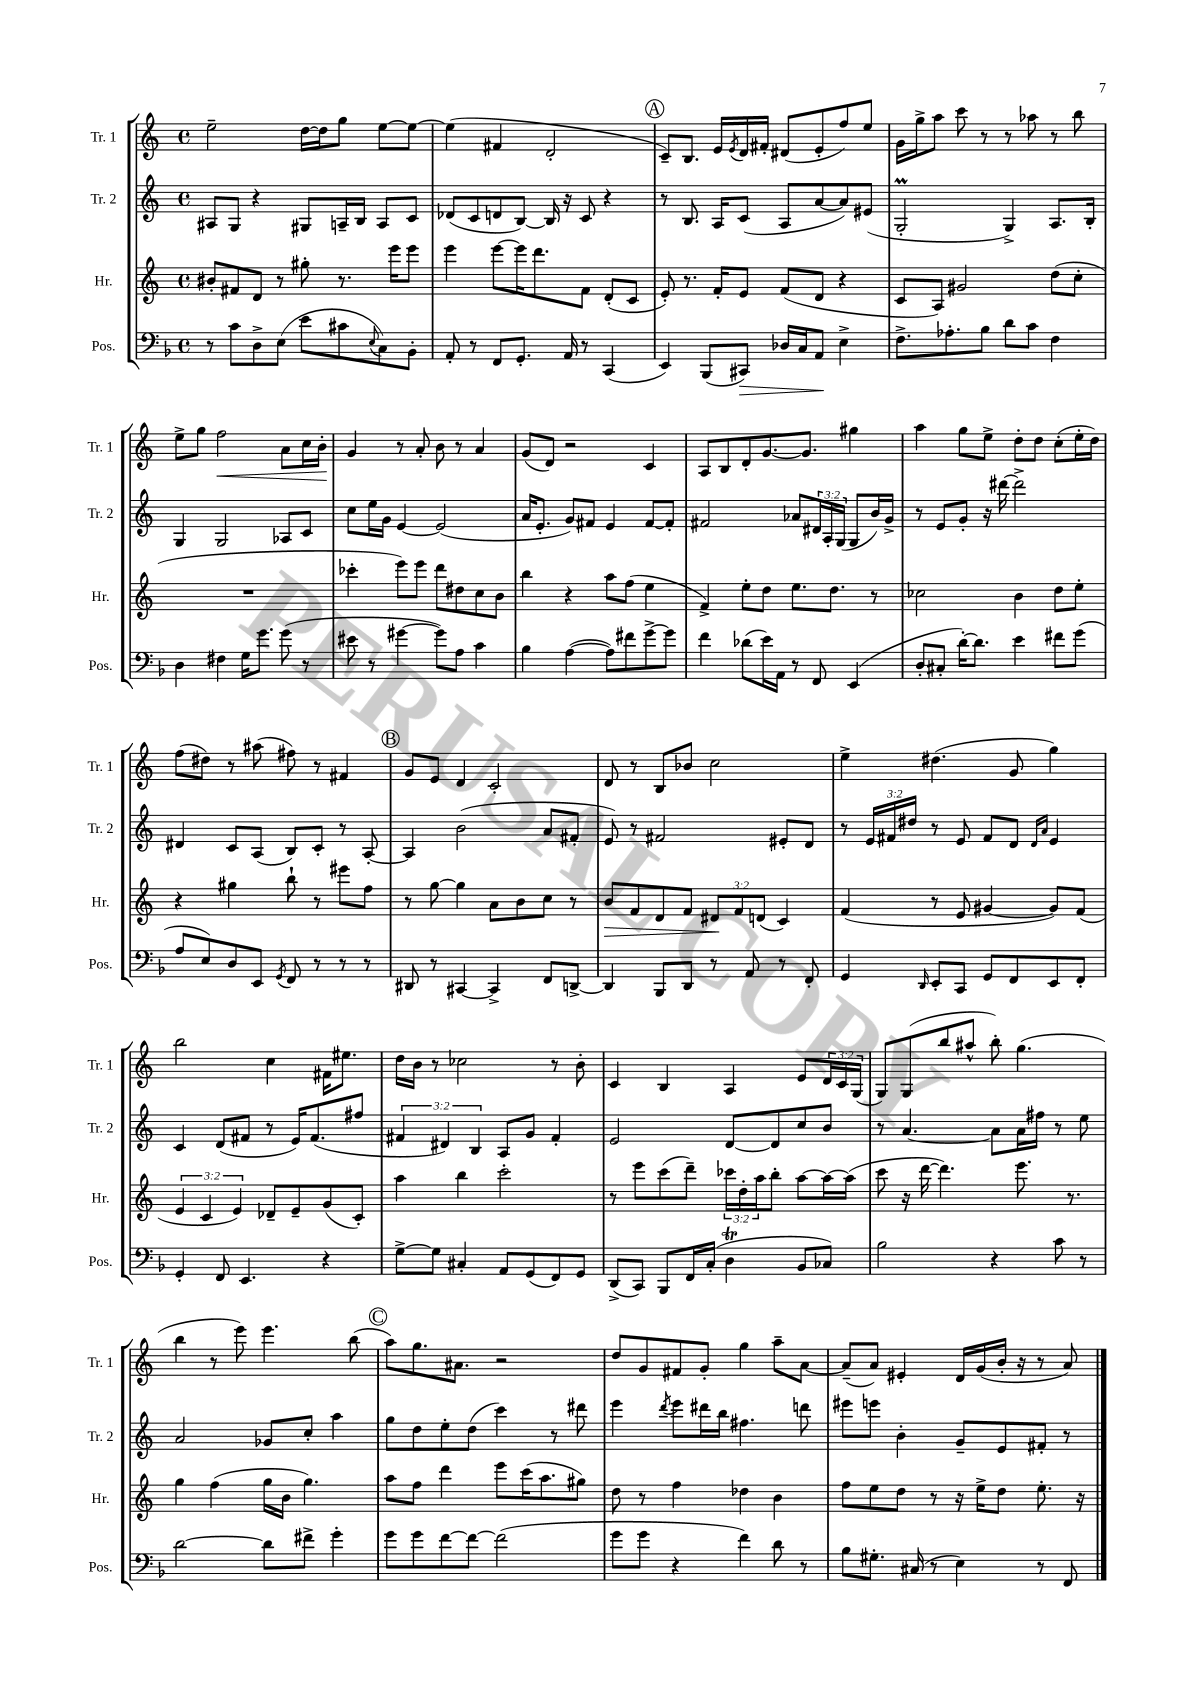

**kern	**dynam	**kern	**dynam	**kern	**kern	**dynam
*part4	*part4	*part3	*part3	*part2	*part1	*part1
*staff4	*staff4	*staff3	*staff3	*staff2	*staff1	*staff1
*I"Pos.	*	*I"Hr.	*	*I"Tr. 2	*I"Tr. 1	*
*I'Pos.	*	*I'Hr.	*	*I'Tr. 2	*I'Tr. 1	*
*clefF4	*	*clefG2	*	*clefG2	*clefG2	*
*k[b-]	*	*k[]	*	*k[]	*k[]	*
*M4/4	*	*M4/4	*	*M4/4	*M4/4	*
*met(c)	*	*met(c)	*	*met(c)	*met(c)	*
=117	=117	=117	=117	=117	=117	=117
8r	.	8b#X'/L	.	8A#X/L	2ee~\	.
8c\L	.	8f#X/	.	8G/J	.	.
8D^\	.	8d/J	.	4r	.	.
(8E\J	.	8r	.	.	.	.
8e\L	.	8gg#X'\	.	8G#X/L	[16dd\LL	.
.	.	.	.	.	16dd\J]	.
8c#X\	.	8.r	.	16An~/L	8gg\J	.
.	.	.	.	16B/JJ	.	.
8qqE/	.	.	.	.	.	.
8C\)	.	.	.	8A/L	[8ee\L	.
.	.	16eee\KL	.	.	.	.
8BB-'\J	.	8eee\J	.	8c/J	8ee\J_	.
=118	=118	=118	=118	=118	=118	=118
8AA'/	.	4eee\	.	(8d-X/L	(4ee\]	.
8r	.	.	.	8c/	.	.
8FF/L	.	[8eee\L	.	8dn/	4f#X/	.
8.GG'/J	.	16eee\K]	.	[8B/J)	.	.
.	.	8.ddd\	.	.	.	.
.	.	.	.	16B/]	2d'/	.
16AA/	.	.	.	16r	.	.
8r	.	8f\J	.	8c/	.	.
(4CC/	.	(8d'/L	.	4r	.	.
.	.	8c/J	.	.	.	.
!!LO:REH:place=s1:t=A
=119	=119	=119	=119	=119	=119	=119
4EE/)	.	8e'/)	.	8r	8c~/L)	.
.	.	8.r	.	8.B/	8.B/J	.
(8BBB-/L	.	.	.	.	.	.
.	.	16f'/KL	.	16A/KL	16e/LL	.
.	.	.	.	.	8qe/	.
!	!LO:HP:b	!	!	!	!	!
8CC#X/J)	>	8e/J	.	(8c/J	16d/	.
.	.	.	.	.	16f#X'/JJ	.
16D-X/LL	.	(8f/L	.	8A/L	(8d#X/L	.
16C/J	.	.	.	.	.	.
8AA/J	.	8d/J	.	[8a/	8e'/	.
4E^\	]	4r	.	8a/])	8ff/)	.
.	.	.	.	(8e#X/J	8ee/J	.
=120	=120	=120	=120	=120	=120	=120
8.F^\L	.	8c/L	.	2GM'/	16g\LL	.
.	.	.	.	.	16gg^\J	.
.	.	8A/J)	.	.	8aa\J	.
8.A-X'\	.	.	.	.	.	.
.	.	2g#X/	.	.	8ccc\	.
8B-\J	.	.	.	.	8r	.
8d\L	.	.	.	4G^/)	8r	.
8c\J	.	.	.	.	8aa-X\	.
4F\	.	(8dd\L	.	8.A/L	8r	.
.	.	8cc'\J	.	.	8bb\	.
.	.	.	.	16B'/Jk	.	.
!!LO:LB:g=z
=121	=121	=121	=121	=121	=121	=121
4D\	.	1r	.	4G/	8ee^\L	.
.	.	.	.	.	8gg\J	.
!	!	!	!	!	!	!LO:HP:b
4F#X\	.	.	.	2G/	2ff\	<
16G\KL	.	.	.	.	.	.
8.g\J	.	.	.	.	.	.
(8g\	.	.	.	8A-X/L	8a\L	.
8r	.	.	.	8c/J	16cc\L	.
.	.	.	.	.	16b'\JJ	.
.	.	.	.	.	.	[
=122	=122	=122	=122	=122	=122	=122
8e#X\	.	4ccc-X'\	.	8cc\L	4g/	.
8r	.	.	.	16ee\L	.	.
.	.	.	.	16g\JJ	.	.
[4g#X\	.	8eee\L)	.	[4e/	8r	.
.	.	8eee\J	.	.	8a'/	.
8g#\L])	.	8ddd\L	.	(2e/]	8b\	.
8A\J	.	8dd#X\	.	.	8r	.
4c\	.	8cc\	.	.	4a/	.
.	.	8b\J	.	.	.	.
=123	=123	=123	=123	=123	=123	=123
4B-\	.	4bb\	.	16a/KL	(8g/L	.
.	.	.	.	8.e'/J	.	.
.	.	.	.	.	8d/J)	.
([4A\	.	4r	.	8g/L)	2r	.
.	.	.	.	8f#X/J	.	.
8A\L])	.	8aa\L	.	4e/	.	.
8f#X\	.	(8ff\J	.	.	.	.
[8g^\	.	4ee\	.	[8f#/L	4c/	.
8g\J]	.	.	.	8f#'/J]	.	.
=124	=124	=124	=124	=124	=124	=124
4f\	.	4f^/)	.	2f#X/	8A/L	.
.	.	.	.	.	8B/	.
(8d-X\L	.	8ee'\L	.	.	8d'/	.
16e\L)	.	8dd\J	.	.	[8.g/	.
16AA\JJ	.	.	.	.	.	.
8r	.	8.ee\L	.	8a-X/L	.	.
.	.	.	.	.	8.g/J]	.
8FF/	.	.	.	24d#X/L	.	.
.	.	.	.	24A'/	.	.
.	.	8.dd\J	.	.	.	.
.	.	.	.	(24G/JJ	.	.
(4EE/	.	.	.	8G/L	4gg#X\	.
.	.	8r	.	16b/L)	.	.
.	.	.	.	16g^/JJ	.	.
=125	=125	=125	=125	=125	=125	=125
8D'/L	.	2cc-X\	.	8r	4aa\	.
8C#X'/J	.	.	.	8e/L	.	.
[16d'\KL)	.	.	.	8g'/J	8gg\L	.
8.d\J]	.	.	.	.	.	.
.	.	.	.	16r	8ee^\J	.
.	.	.	.	[16ddd#X\	.	.
4e\	.	4b\	.	2ddd#^\]	8dd'\L	.
.	.	.	.	.	8dd\J	.
8f#X\L	.	8dd\L	.	.	(8cc'\L	.
(8g\J	.	8ee'\J	.	.	16ee'\L	.
.	.	.	.	.	16dd\JJ)	.
!!LO:LB:g=z
=126	=126	=126	=126	=126	=126	=126
8A/L	.	4r	.	4d#X/	(8ff\L	.
8E/)	.	.	.	.	8dd#X\J)	.
8D/	.	4gg#X\	.	8c/L	8r	.
8EE/J	.	.	.	(8A/J	(8aa#X\	.
8qGG/	.	.	.	.	.	.
8FF/	.	8bb`\	.	8B/L)	8ff#X\)	.
8r	.	8r	.	8c'/J	8r	.
8r	.	8eee#X\L	.	8r	4f#X/	.
8r	.	8ff\J	.	[8A'/	.	.
!!LO:REH:place=s1:t=B
=127	=127	=127	=127	=127	=127	=127
8DD#X/	.	8r	.	4A/]	8g/L	.
8r	.	[8gg\	.	.	8e/J	.
[4CC#X/	.	4gg\]	.	(2b\	4d/	.
4CC#^/]	.	8a\L	.	.	2c'/	.
.	.	8b\	.	.	.	.
8FF/L	.	8cc\J	.	8a/L	.	.
[8DDn^/J	.	8r	.	8f#X'/J	.	.
=128	=128	=128	=128	=128	=128	=128
!	!	!	!LO:HP:b	!	!	!
4DD/]	.	8b/L	>	8e/)	8d/	.
.	.	8f/	.	8r	8r	.
8BBB-/L	.	8d/	.	2f#X/	8B/L	.
8DD/J	.	8f/J	.	.	8b-X/J	.
8r	.	12d#X/L	.	.	2cc\	.
.	.	12f/	]	.	.	.
8AA/	.	.	.	.	.	.
.	.	(12dn/J	.	.	.	.
8r	.	4c/)	.	8e#X'/L	.	.
8FF'/	.	.	.	8d/J	.	.
=129	=129	=129	=129	=129	=129	=129
4GG/	.	(4f/	.	8r	4ee^\	.
.	.	.	.	24e/LL	.	.
.	.	.	.	24f#X/	.	.
.	.	.	.	24dd#X/JJ	.	.
16qqDD/	.	.	.	.	.	.
8EE'/L	.	8r	.	8r	(4.dd#X\	.
8CC/J	.	8e/	.	8e/	.	.
8GG/L	.	[4g#X/	.	8f#/L	.	.
8FF/	.	.	.	8d/J	8g/	.
.	.	.	.	16qqd/LL	.	.
.	.	.	.	16qqa/JJ	.	.
8EE/	.	8g#/L])	.	4e/	4gg\)	.
8FF'/J	.	(8f/J	.	.	.	.
!!LO:LB:g=z
=130	=130	=130	=130	=130	=130	=130
4GG'/	.	6e/	.	4c/	2bb\	.
.	.	6c/	.	.	.	.
8FF/	.	.	.	(8d/L	.	.
.	.	6e/)	.	.	.	.
4.EE/	.	.	.	8f#X/J	.	.
.	.	8d-X~/L	.	8r	4cc\	.
.	.	8e~/	.	16e/KL)	.	.
.	.	.	.	(8.f#/	.	.
4r	.	(8g/	.	.	16f#X\KL	.
.	.	.	.	.	8.ee#X\J	.
.	.	8c'/J)	.	8ff#X/J	.	.
=131	=131	=131	=131	=131	=131	=131
[8G^\L	.	4aa\	.	6f#X/	16dd\LL	.
.	.	.	.	.	16b\JJ	.
8G\J]	.	.	.	.	8r	.
.	.	.	.	6d#X/)	.	.
4C#X'/	.	4bb\	.	.	2cc-X\	.
.	.	.	.	6B/	.	.
8AA/L	.	2ccc'\	.	8A/L	.	.
(8GG/	.	.	.	8g/J	.	.
8FF/)	.	.	.	4f#'/	8r	.
8GG/J	.	.	.	.	8b'\	.
=132	=132	=132	=132	=132	=132	=132
(8DD^/L	.	8r	.	2e/	4c/	.
8CC/J)	.	8eee\L	.	.	.	.
8BBB-/L	.	(8ccc\	.	.	4B/	.
16FF/L	.	8ddd~\J)	.	.	.	.
(16C'/JJ	.	.	.	.	.	.
4DT\	.	24ccc-X\LL	.	[8d/L	4A/	.
.	.	24dd'\	.	.	.	.
.	.	24aa\J	.	.	.	.
.	.	8bb'\J	.	8d/]	.	.
8BB-/L	.	[8aa\L	.	8cc/	8e/L	.
8C-X/J)	.	16aa\L_	.	8b/J	24d/L	.
.	.	.	.	.	24c/	.
.	.	(16aa\JJ]	.	.	.	.
.	.	.	.	.	(24G/JJ	.
=133	=133	=133	=133	=133	=133	=133
2B-\	.	8ccc\	.	8r	8G/L)	.
.	.	16r	.	[4.a/	(8G/	.
.	.	[16ddd\	.	.	.	.
.	.	4.ddd\])	.	.	8bb/	.
.	.	.	.	.	8aa#X^^/J	.
4r	.	.	.	8a\L]	8bb'\)	.
.	.	8.eee\	.	16a\L	(4.gg\	.
.	.	.	.	16ff#X\JJ	.	.
8c\	.	.	.	8r	.	.
.	.	8.r	.	.	.	.
8r	.	.	.	8ee\	.	.
!!LO:LB:g=z
=134	=134	=134	=134	=134	=134	=134
[2d\	.	4gg\	.	2a/	4bb\	.
.	.	(4ff\	.	.	8r	.
.	.	.	.	.	8eee\)	.
8d\L]	.	16gg\LL	.	8g-X/L	4.eee\	.
.	.	16b\JJ	.	.	.	.
8f#X^\J	.	4.gg\)	.	8cc'/J	.	.
4g'\	.	.	.	4aa\	.	.
.	.	.	.	.	(8bb\	.
!!LO:REH:place=s1:t=C
=135	=135	=135	=135	=135	=135	=135
8g\L	.	8aa\L	.	8gg\L	8aa\L)	.
8g\	.	8ff\J	.	8dd\	8.gg\	.
[8f\	.	4ddd\	.	8ee'\	.	.
.	.	.	.	.	8.a#X\J	.
8f\J_	.	.	.	(8dd\J	.	.
(2f\]	.	8eee\L	.	4ccc\)	2r	.
.	.	(16ccc\K	.	.	.	.
.	.	8.aa\	.	.	.	.
.	.	.	.	8r	.	.
.	.	8gg#X\J)	.	8ddd#X\	.	.
=136	=136	=136	=136	=136	=136	=136
8g\L	.	8dd\	.	4eee\	8dd/L	.
8g\J	.	8r	.	.	8g/	.
.	.	.	.	8qddd/	.	.
4r	.	4ff\	.	8eee\L	8f#X/	.
.	.	.	.	16ddd#X\L	8g'/J	.
.	.	.	.	16bb\JJ	.	.
4f\)	.	4dd-X\	.	4.ff#X\	4gg\	.
8d\	.	4b\	.	.	8aa~\L	.
8r	.	.	.	8dddn\	[8a\J	.
=137	=137	=137	=137	=137	=137	=137
8B-\L	.	8ff\L	.	8eee#X\L	(8a~/L]	.
8.G#X'\J	.	8ee\	.	8eeen\J	8a/J)	.
.	.	8dd\J	.	4b'\	4e#X'/	.
(16C#X/	.	.	.	.	.	.
8r	.	8r	.	.	.	.
4E\)	.	16r	.	8g~/L	16d/LL	.
.	.	16ee^\KL	.	.	(16g/	.
.	.	8dd\J	.	8e/	16b'/JJ	.
.	.	.	.	.	16r	.
8r	.	8.ee'\	.	8f#X'/J	8r	.
8FF/	.	.	.	8r	8a/)	.
.	.	16r	.	.	.	.
==	==	==	==	==	==	==
*-	*-	*-	*-	*-	*-	*-
